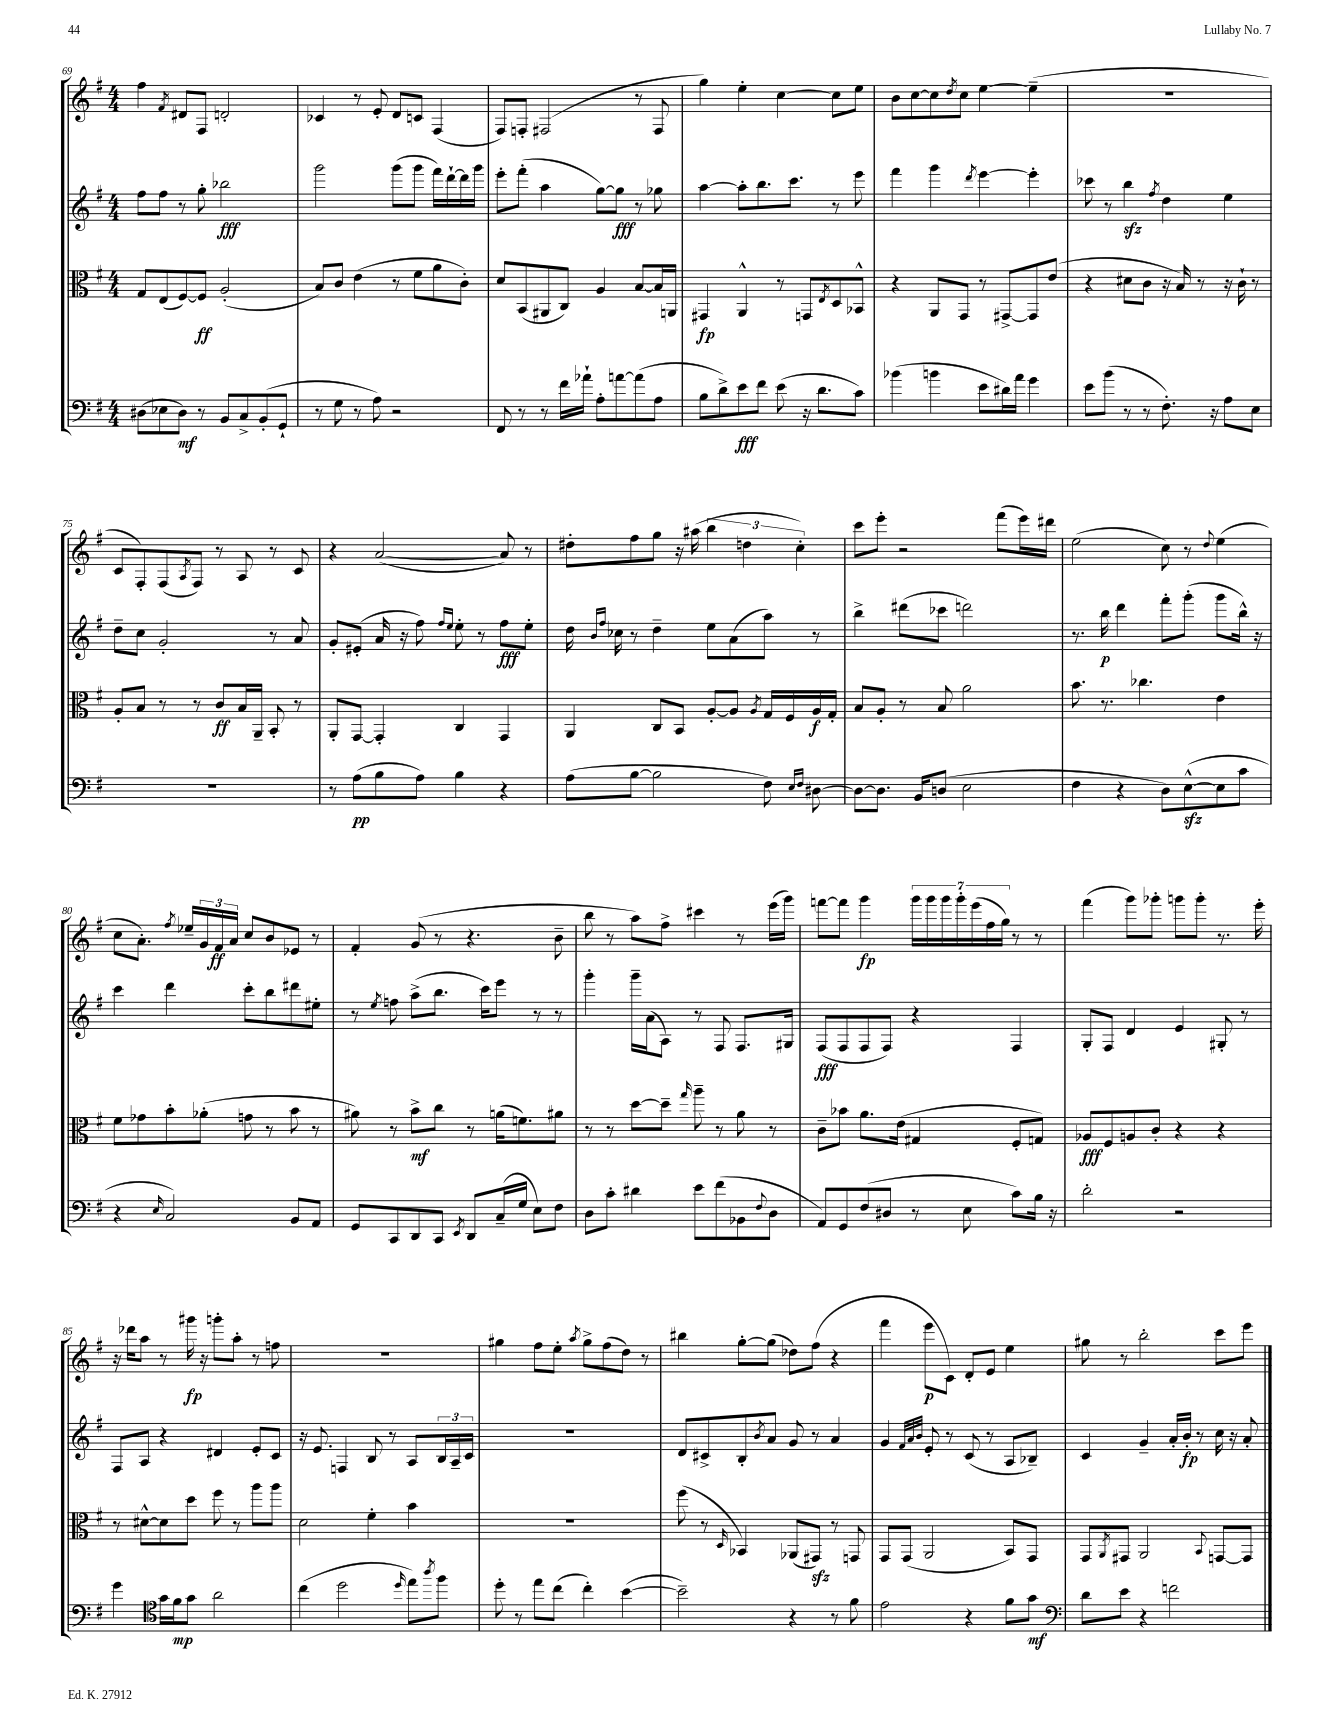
<<
\new StaffGroup <<
\new Staff = "s0" {
    \clef treble \key g \major \numericTimeSignature \time 4/4
    fis''4 \acciaccatura { fis'8 } dis'8 fis8 d'2-. |
    ces'4 r8 e'8-. d'8 c'8 fis4( |
    fis8) f8-. fis2( r8 fis8 |
    g''4) e''4-. c''4~ c''8 e''8 |
    b'8 c''8~ c''8 \acciaccatura { d''8 } c''8 e''4~ e''4--( |
    R1 |
    c'8 fis8-.) fis8( \acciaccatura { a8 } fis8) r8 a8 r8 c'8 |
    r4 a'2~( a'8) r8 |
    dis''8-. fis''8 g''8 r16 ais''16( \tuplet 3/2 { b''4 d''4 c''4-.) } |
    c'''8 e'''8-. r2 fis'''8( e'''16) dis'''16 |
    e''2( c''8) r8 \appoggiatura { d''8 } e''4( |
    c''8 a'8.-.) \acciaccatura { fis''8 } ees''16-- \tuplet 3/2 { g'16 fis'16\ff a'16 } c''8 b'8 ees'8 r8 |
    fis'4-. g'8( r8 r4. b'8-- |
    b''8 r8 a''8) fis''8-> cis'''4 r8 e'''16( g'''16) |
    f'''8~ f'''8 g'''4\fp \tuplet 7/4 { g'''16 g'''16 g'''16 g'''16-. e'''16( fis''16 g''16) } r8 r8 |
    fis'''4( g'''8) ges'''8-. g'''8 g'''8-. r8. e'''16-. |
    r16 des'''16 a''8 r8 gis'''16\fp r16 g'''8-. a''8-. r8 f''8 |
    R1 |
    gis''4 fis''8 e''8-. \acciaccatura { a''8 } gis''8-> fis''8( d''8) r8 |
    bis''4 g''8~-. g''8( des''8) fis''8( r4 |
    fis'''4 e'''8\p c'8) d'8-. e'8 e''4 |
    gis''8 r8 b''2-. c'''8 e'''8 \bar "|." |
}
\new Staff = "s1" {
    \clef treble \key g \major \numericTimeSignature \time 4/4
    fis''8 fis''8 r8 g''8-. bes''2\fff |
    g'''2 g'''8( g'''8 fis'''16) d'''16~-! d'''16 g'''16 |
    e'''8-. fis'''8-.( a''4 g''8~) g''8\fff r8 ges''8 |
    a''4~ a''8-. b''8. c'''8. r8 e'''8 |
    fis'''4 g'''4 \acciaccatura { d'''8 } e'''4~ e'''4-. |
    ces'''8 r8 b''4\sfz \acciaccatura { fis''8 } d''4 e''4 |
    d''8-- c''8 g'2-. r8 a'8 |
    g'8-. eis'8-.( a'16 r16 fis''8) \grace { fis''16 e''16 } e''8-. r8 fis''8\fff e''8-. |
    d''16 \grace { b'16 fis''16 } ces''16 r8 d''4-- e''8 a'8( a''8) r8 |
    b''4-> dis'''8( ces'''8 d'''2) |
    r8. b''16\p d'''4 fis'''8-. g'''8-.( g'''8 b''16-^) r16 |
    c'''4 d'''4 c'''8-. b''8 dis'''8 eis''8-. |
    r8 \acciaccatura { e''8 } f''8 a''8->( b''8. c'''16) e'''8 r8 r8 |
    g'''4-. g'''16-- a'16( a8) r8 fis8 fis8. gis16 |
    fis8\fff( fis8 fis8 fis8) r4 fis4 |
    g8-. fis8 d'4 e'4 gis8-. r8 |
    fis8 a8 r4 dis'4 e'8-. c'8 |
    r16 e'8. f4 b8 r8 a8 \tuplet 3/2 { b16 a16-- c'16 } |
    R1 |
    d'8 cis'8-> b8-. \acciaccatura { b'8 } a'8 g'8 r8 a'4 |
    g'4 \grace { fis'32 a'32 b'32 } e'8-. r8 c'8( r8 a8 bes8--) |
    c'4 g'4-- a'16-. b'16-.\fp r8 c''16 r16 a'8-. \bar "|." |
}
\new Staff = "s2" {
    \clef alto \key g \major \numericTimeSignature \time 4/4
    g8 e8( fis8~) fis8\ff a2-.( |
    b8) c'8 e'4( r8 fis'8 a'8 c'8-.) |
    d'8 b,8( ais,8 c8) a4 b8~ b16 a,16 |
    gis,4\fp a,4-^ r8 g,8 \acciaccatura { e8 } d8 bes,8-^ |
    r4 a,8 g,8 r8 gis,8~-> gis,8 e'8( |
    r4 dis'8 c'8 r16 b16) r8 r16 c'16-! r8 |
    a8-. b8 r8 r8 c'8\ff b16 a,16-- b,8-. r8 |
    a,8-. g,8~ g,4-. c4 g,4 |
    a,4 c8 b,8 a8~-. a8 \acciaccatura { a8 } g16 fis16 a16\f g16-. |
    b8 a8-. r8 b8 a'2 |
    b'8. r8. ces''4. e'4 |
    fis'8 ges'8 b'8-. aes'8-.( g'8 r8 b'8 r8 |
    ais'8) r8 b'8->\mf c''8 r8 a'16( f'8.) ais'8 |
    r8 r8 d''8~ d''8-- \grace { g''16 } a''8-- r8 a'8 r8 |
    c'8-- bes'8 a'8. e'16( gis4 fis8-. g8) |
    aes8\fff fis8 a8 c'8-. r4 r4 |
    r8 dis'8~-^ dis'8 d''8 fis''8 r8 a''8 a''8 |
    d'2 fis'4-. b'4 |
    R1 |
    fis''8( r8 \grace { d16 } bes,4) aes,8( gis,8\sfz) r8 g,8 |
    g,8 g,8( a,2 b,8) g,8 |
    g,8 \acciaccatura { a,8 } gis,8 a,2 \appoggiatura { b,8 } g,8~ g,8 \bar "|." |
}
\new Staff = "s3" {
    \clef bass \key g \major \numericTimeSignature \time 4/4
    dis8( ees8 dis8\mf) r8 b,8 c8-> b,8-.( g,8-! |
    r8 g8 r8 a8) r2 |
    fis,8 r8 r8 fis'16 aes'16-! a8-. a'8~ a'8( a8 |
    b8 d'8->) e'8\fff fis'8 e'8( r16 d'8. c'8) |
    bes'4( b'4 e'8 dis'16) a'16 g'4 |
    e'8 b'8( r8 r8 fis8.-.) r16 a8 e8 |
    R1 |
    r8 a8\pp( b8 a8) b4 r4 |
    a8( b8~ b2 fis8) \grace { e16 fis16 } dis8~ |
    dis8~ dis8. b,16 d8( e2 |
    fis4 r4 d8) e8~-^\sfz( e8 c'8 |
    r4 \grace { e16 } c2) b,8 a,8 |
    g,8 c,8 d,8 c,8 \acciaccatura { e,8 } d,8 c16--( g16 e8) fis8 |
    d8 c'8-. dis'4 e'8 fis'8( bes,8 \appoggiatura { fis8 } d8 |
    a,8) g,8 fis8( dis8 r8 e8 c'8) b16 r16 |
    d'2-. r2 |
    g'4 \clef tenor g'16 fis'16\mp g'8 a'2 |
    c''4( d''2 \grace { d''16 } e''8) \acciaccatura { a''8 } fis''8 |
    d''8-. r8 e''8 c''8( c''4-.) b'4~( |
    b'2--) r4 r8 fis'8 |
    e'2 r4 fis'8 g'8\mf |
    \clef bass d'8 e'8 r4 f'2 \bar "|." |
}
>>
>>
\layout { \context { \Score currentBarNumber = #69 } }
